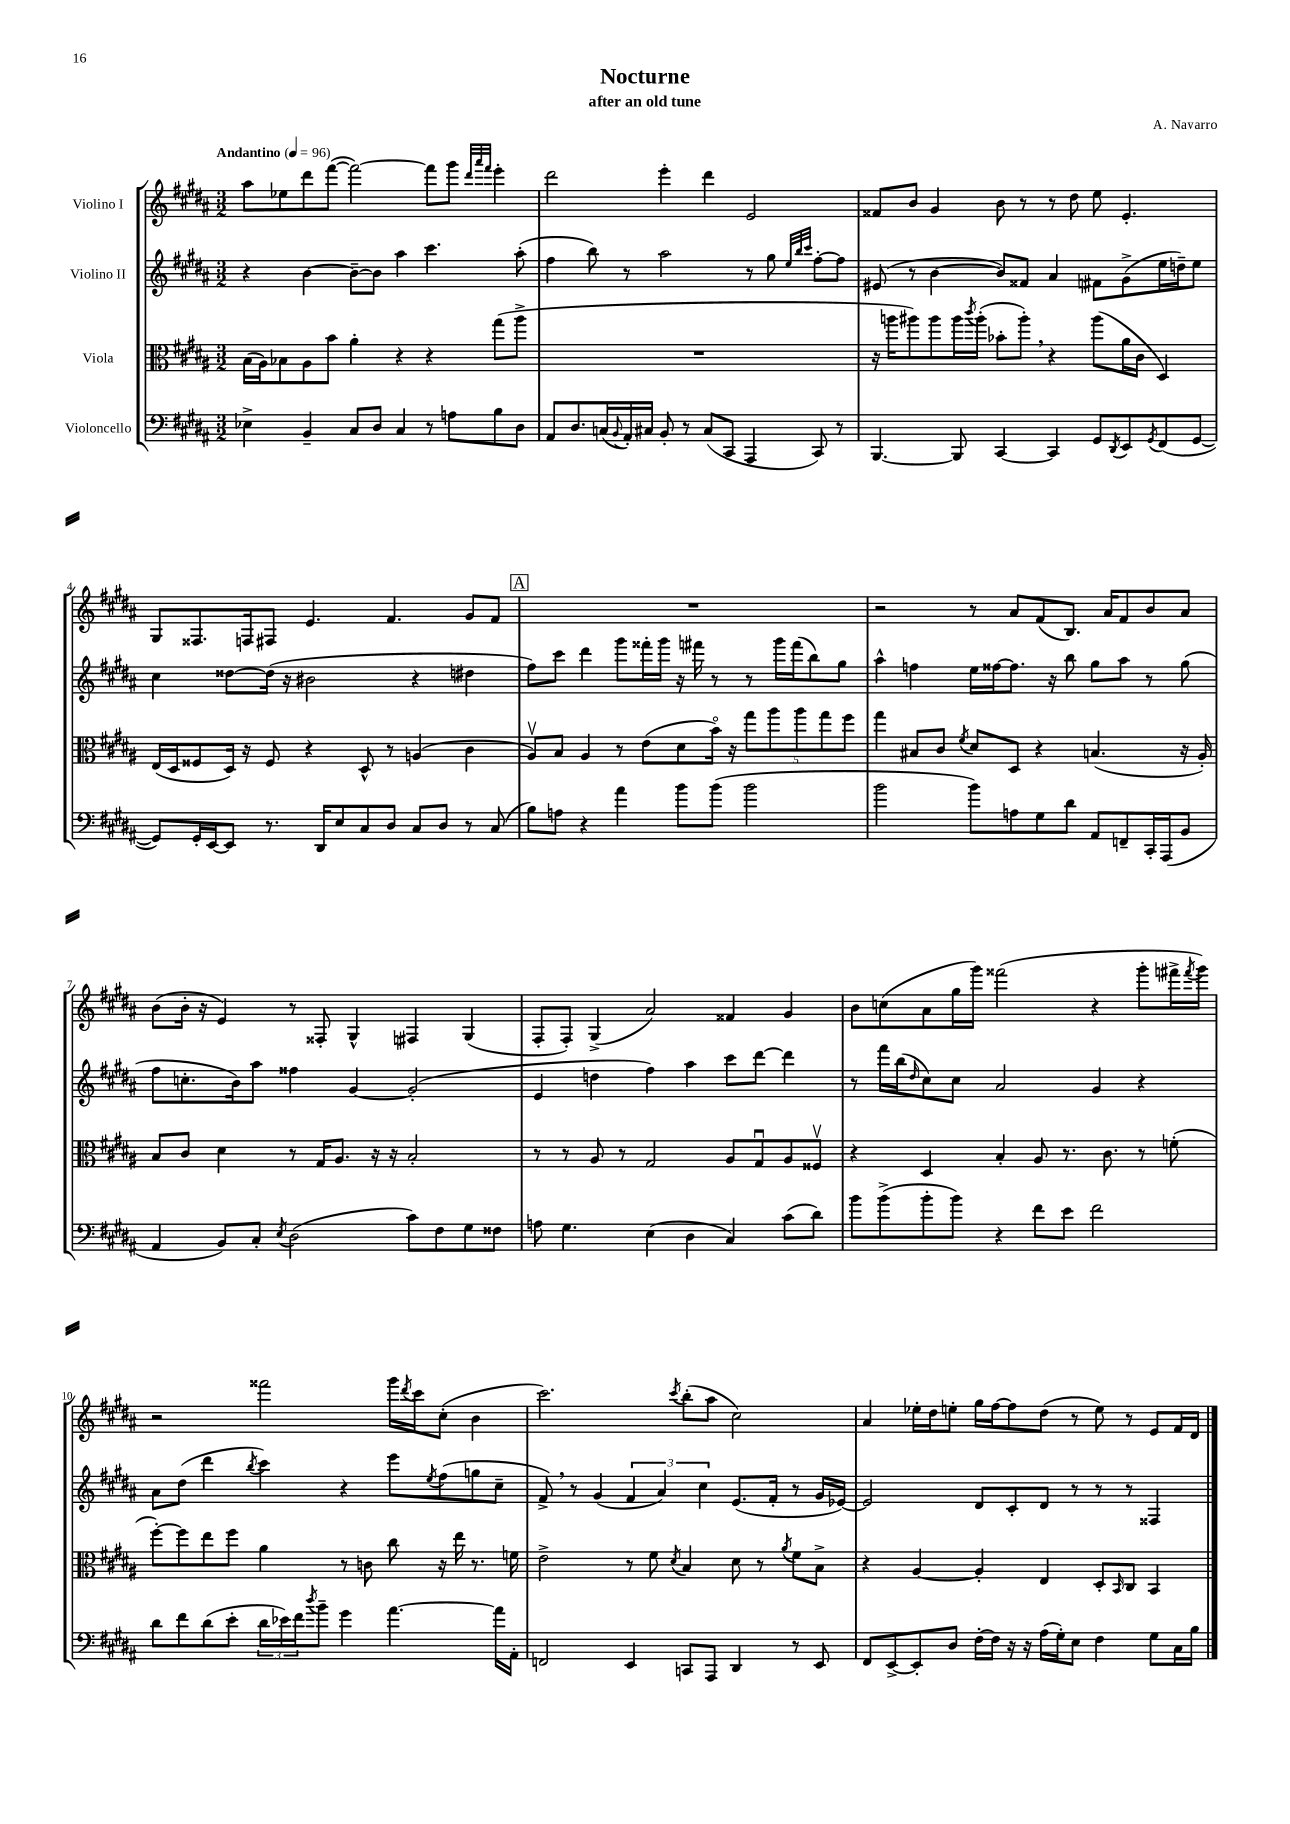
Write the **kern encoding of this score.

**kern	**kern	**kern	**kern
*staff4	*staff3	*staff2	*staff1
*clefF4	*clefC3	*clefG2	*clefG2
*k[f#c#g#d#a#]	*k[f#c#g#d#a#]	*k[f#c#g#d#a#]	*k[f#c#g#d#a#]
*M3/2	*M3/2	*M3/2	*M3/2
*MM96	*MM96	*MM96	*MM96
4E-^\	(16B\LL	4r	8aa#\L
.	16A#\J)	.	.
.	8B-\	.	8ee-\
4BB~/	8A#\	[4b\	8ddd#\
.	8b\J	.	([8fff#\J
8C#/L	4a#'\	8b~\_L	2fff#\_)
8D#/J	.	8b\]J	.
4C#/	4r	4aa#\	.
8r	4r	4.ccc#\	8fff#\]L
8A\L	.	.	8ggg#\J
.	.	.	32qqddd#/LLL
.	.	.	32qqaaa#/
.	.	.	32qqfff#/JJJ
8B\	(8gg#\L	.	4eee'\
8D#\J	8aa#^\J	(8aa#'\	.
=	=	=	=
8AA#/L	1.r	4ff#\	2ddd#\
8.D#/	.	.	.
.	.	8bb\)	.
(16C/L	.	.	.
8qqBB/	.	.	.
16AA#'/)	.	8r	.
16C#/JJ	.	.	.
8BB'/	.	2aa#\	4eee'\
8r	.	.	.
(8C#/L	.	.	4ddd#\
8CC#/J	.	.	.
4AAA#/	.	8r	2e/
.	.	8gg#\	.
.	.	32qqee/LLL	.
.	.	32qqbb/	.
.	.	32qqccc#/JJJ	.
8CC#/)	.	[8ff#'\L	.
8r	.	8ff#\]J	.
=	=	=	=
[4.BBB/	16r	(8e#/	8f##/L
.	16aa\LK	.	.
.	8aa#\)	8r	8b/J
.	8aa#\	[4b\	4g#/
8BBB/]	16aa#\L	.	.
.	8qccc#/	.	.
.	(16aa#'\JJ	.	.
[4CC#/	8b-'\L	8b/]L)	8b\
.	8aa#'\J)	8f##/J	8r
4CC#/]	4r	4a#/	8r
.	.	.	8dd#\
8GG#/L	(8aa#\L	8f#\L	8ee\
8qDD#/	.	.	.
8EE/	16a#\L	(8g#^\	4.e'/
.	16c#\JJ	.	.
8qGG#/	.	.	.
(8FF#/	4D#/)	16ee\L	.
.	.	16dd~\J)	.
[8GG#/J	.	8ee\J	.
=	=	=	=
8GG#/]L)	(16E/LL	4cc#\	8G#/L
.	16D#/J	.	.
16GG#'/L	8F##/	.	8.F##/
[16EE/J	.	.	.
8EE/]J	16D#/Jk)	[8dd##\L	.
.	16r	.	16F/k
8.r	8F##/	(16dd##\]Jk	8F#/J
.	.	16r	.
.	4r	2b#\	4.e/
16DD#/LK	.	.	.
8E/	.	.	.
8C#/	8D#^^/	.	.
8D#/J	8r	.	4.f#/
8C#/L	(4A/	4r	.
8D#/J	.	.	.
8r	4c#\	4dd#\	8g#/L
(8C#/	.	.	8f#/J
=	=	=	=
8B\L)	8A#v/L)	8ff#\L)	1.r
8A\J	8B/J	8ccc#\J	.
4r	4A#/	4ddd#\	.
4a#\	8r	8ggg#\L	.
.	(8e\L	16fff##'\L	.
.	.	16ggg#\JJ	.
8b\L	8d#\	16r	.
.	.	16fff#\	.
(8b\J	16bo\Jk)	8r	.
.	16r	.	.
2b\	10gg#\L	8r	.
.	10aa#\	.	.
.	.	16ggg#\LL	.
.	.	(16fff#\J	.
.	10aa#\	.	.
.	.	8bb\)	.
.	10gg#\	.	.
.	.	8gg#\J	.
.	10ff#\J	.	.
=	=	=	=
2b\	4gg#\	4aa#^^\	2r
.	8B#/L	4ff\	.
.	8c#/J	.	.
.	8qf#/	.	.
8b\L)	8d#/L	16ee\LL	8r
.	.	[16ff##\J	.
8A\	8D#/J	8.ff##\]J	8a#/L
8G#\	4r	.	(8f#/
.	.	16r	.
8d#\J	.	8bb\	8.B/J)
8AA#/L	(4.B/	8gg#\L	.
.	.	.	16a#/LK
8FF~/	.	8aa#\J	8f#/
16CC#'/L	.	8r	8b/
(16AAA#/J	.	.	.
8BB/J	16r	(8gg#\	8a#/J
.	16A#'/)	.	.
=	=	=	=
4AA#/	8B/L	8ff#\L	(8b\L
.	8c#/J	8.cc'\	16b'\Jk
.	.	.	16r
8BB/L)	4d#\	.	4e/)
.	.	16b\k)	.
8C#'/J	.	8aa#\J	.
8qE/	.	.	.
(2D#\	8r	4ff##\	8r
.	16G#/LK	.	8F##'/
.	8.A#/J	.	.
.	.	[4g#/	4G#^^/
.	16r	.	.
.	16r	.	.
8c#\L)	2B'/	(2g#'/]	4F#/
8F#\	.	.	.
8G#\	.	.	(4G#/
8F##\J	.	.	.
=	=	=	=
8A\	8r	4e/	8F#'/L
4.G#\	8r	.	8F#'/J)
.	8A#/	4dd\	(4G#^/
.	8r	.	.
(4E\	2G#/	4ff#\)	2a#/)
4D#\	.	4aa#\	.
4C#/)	8A#/L	8ccc#\L	4f##/
.	8G#u/	[8ddd#\J	.
(8c#\L	8A#/	4ddd#\]	4g#/
8d#\J)	8F##v/J	.	.
=	=	=	=
8b\L	4r	8r	8b\L
(8b^\	.	16fff#\LL	(8cc\
.	.	(16bb\J	.
.	.	16qqdd#/	.
8b'\	4D#/	8cc#\)	8a#\
8b\J)	.	8cc#\J	16gg#\L
.	.	.	16ggg#\JJ)
4r	4B'/	2a#/	(2fff##\
8f#\L	8A#/	.	.
8e\J	8.r	.	.
2f#\	.	4g#/	4r
.	8.c#\	.	.
.	8r	4r	8ggg#'\L
.	(8f'\	.	16fff#^\L
.	.	.	8qfff#/
.	.	.	16ggg#\JJ)
=	=	=	=
8d#\L	[8ff#'\L)	8a#\L	2r
8f#\	8ff#\]	(8dd#\J	.
(8d#\	8ee\	4ddd#\	.
8e'\J	8ff#\J	.	.
.	.	8qbb/	.
24d#\LL	4a#\	4ccc#\)	2fff##\
24e-\)	.	.	.
24f#\J	.	.	.
8qdd#/	.	.	.
8b~\J	.	.	.
4g#\	8r	4r	.
.	8c\	.	.
[4.a#\	8cc#\	8eee\L	16ggg#\LL
.	.	.	8qddd#/
.	.	.	16ccc#\J
.	.	8qee/	.
.	16r	(8ff#\	(8cc#'\J
.	16ee\	.	.
.	8.r	8gg\	4b\
16a#\]LL	.	8cc#~\J	.
16AA#'\JJ	16f\	.	.
=	=	=	=
2FF/	2e^\	8f#^/)	2.ccc#\)
.	.	8r	.
.	.	(4g#/	.
4EE/	8r	6f#/	.
.	8f#\	.	.
.	.	6a#/)	.
.	8qd#/	.	8qccc#/
8CC/L	4B/	.	(8bb'\L
.	.	6cc#\	.
8AAA#/J	.	.	8aa#\J
4DD#/	8d#\	(8.e/L	2cc#\)
.	8r	.	.
.	.	16f#'/Jk	.
.	8qa#/	.	.
8r	8f#\L	8r	.
8EE/	8B^\J	16g#/LL	.
.	.	[16e-/JJ)	.
=	=	=	=
8FF#/L	4r	2e-/]	4a#/
[8EE^/	.	.	.
8EE'/]	[4A#/	.	16ee-'\LL
.	.	.	16dd#\J
8D#/J	.	.	8ee'\J
[16F#'\LL	4A#'/]	8d#/L	16gg#\LL
16F#\]JJ	.	.	[16ff#\J
16r	.	8c#'/	8ff#\]
16r	.	.	.
(16A#\LL	4E/	8d#/J	(8dd#\J
16G#'\J)	.	.	.
8E\J	.	8r	8r
4F#\	8D#'/L	8r	8ee\)
.	16qqBB/	.	.
.	8C#/J	8r	8r
8G#\L	4BB/	4F##/	8e/L
16C#\L	.	.	16f#/L
16B\JJ	.	.	16d#/JJ
==	==	==	==
*-	*-	*-	*-
